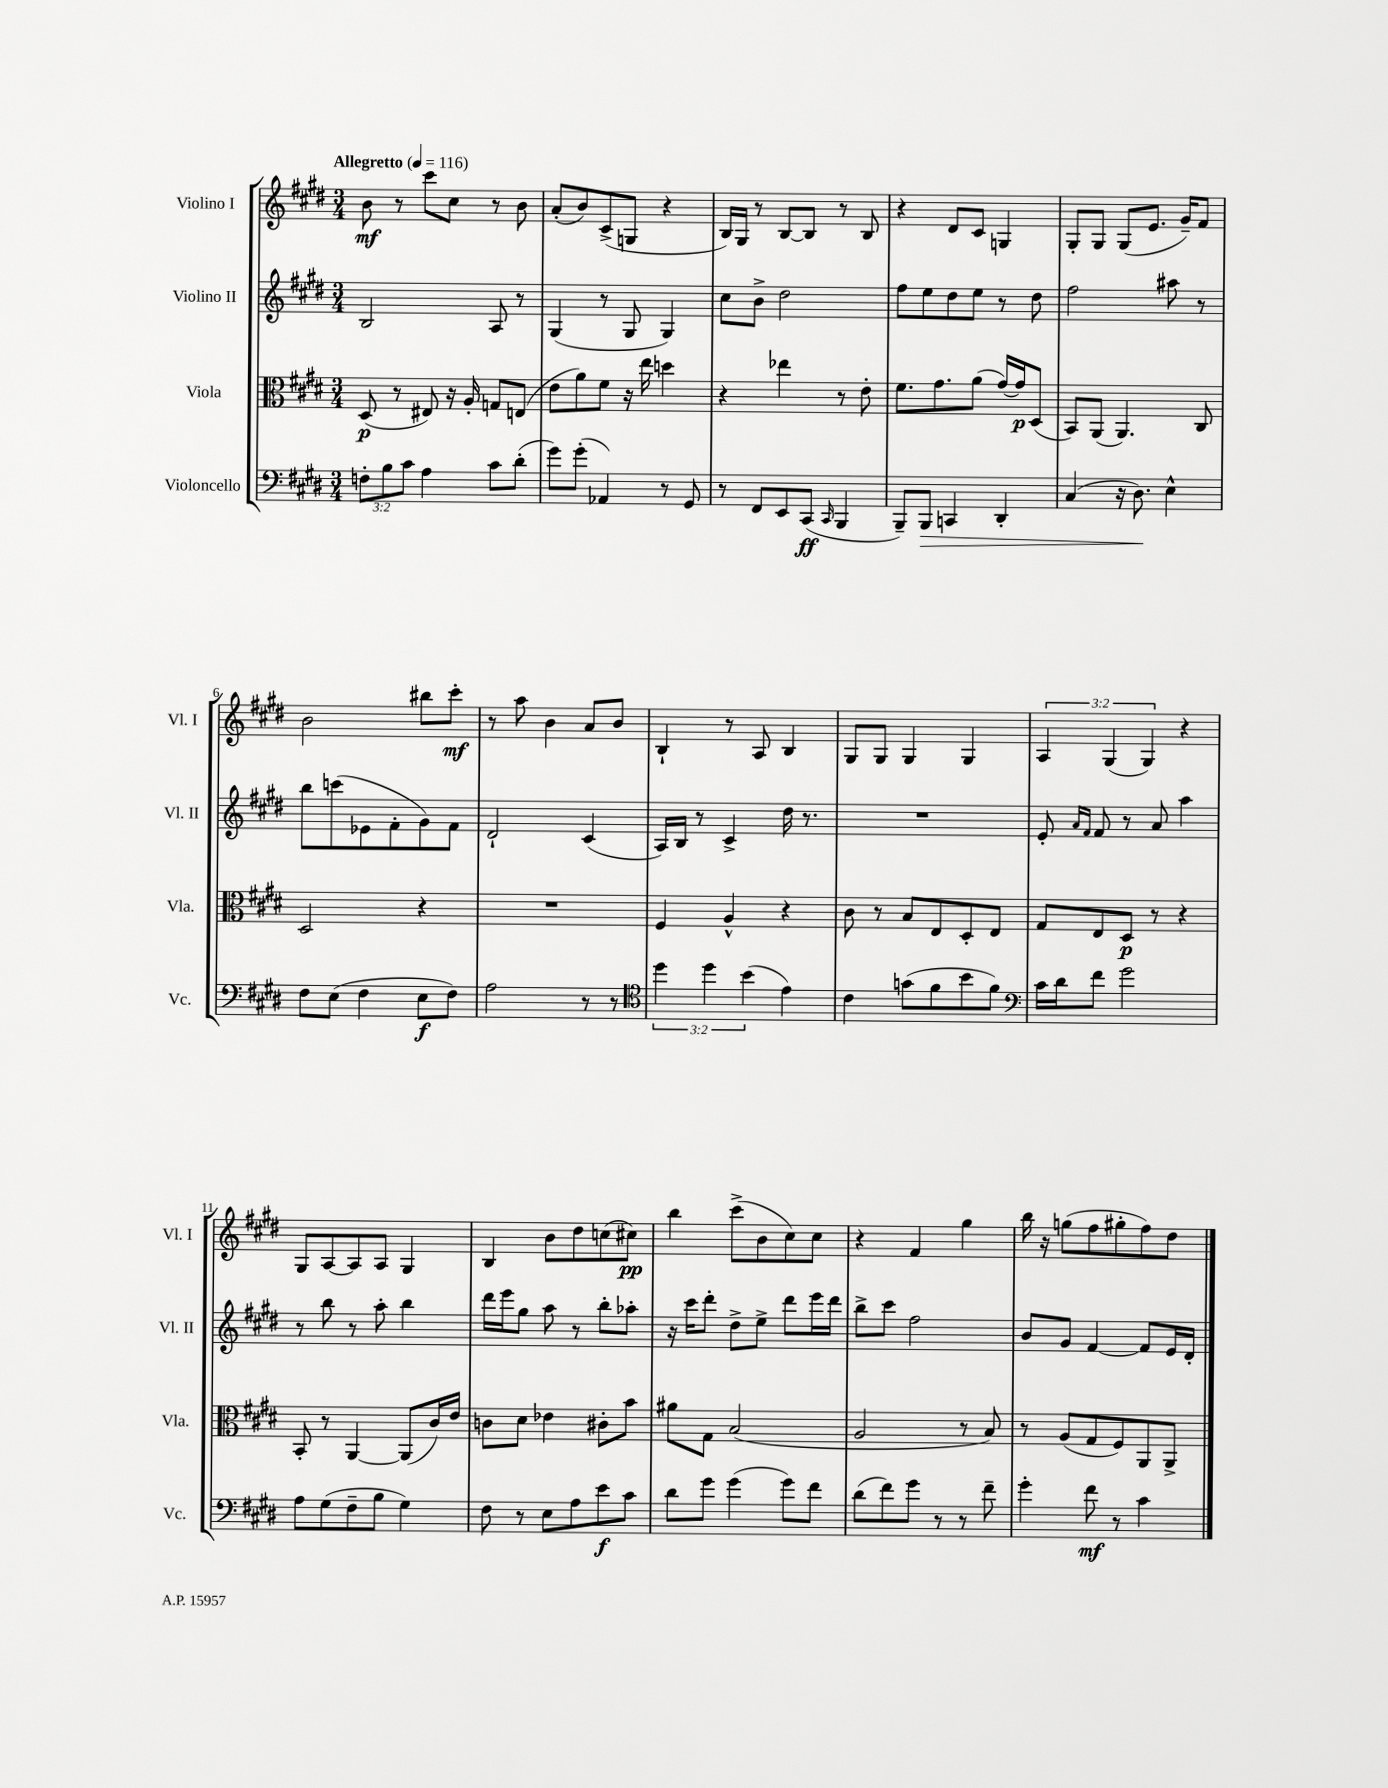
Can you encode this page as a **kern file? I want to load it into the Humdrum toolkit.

**kern	**dynam	**kern	**dynam	**kern	**kern	**dynam
*part4	*part4	*part3	*part3	*part2	*part1	*part1
*staff4	*staff4	*staff3	*staff3	*staff2	*staff1	*staff1
*I"Violoncello	*	*I"Viola	*	*I"Violino II	*I"Violino I	*
*I'Vc.	*	*I'Vla.	*	*I'Vl. II	*I'Vl. I	*
*clefF4	*	*clefC3	*	*clefG2	*clefG2	*
*k[f#c#g#d#]	*	*k[f#c#g#d#]	*	*k[f#c#g#d#]	*k[f#c#g#d#]	*
*M3/4	*	*M3/4	*	*M3/4	*M3/4	*
*MM116	*	*MM116	*	*MM116	*MM116	*
=1	=1	=1	=1	=1	=1	=1
!	!	!	!	!	!LO:TX:a:B:t=Allegretto	!
12Fn'\L	.	(8D#/	p	2B/	8b\	mf
12B\	.	.	.	.	.	.
.	.	8r	.	.	8r	.
12c#\J	.	.	.	.	.	.
4A\	.	8E#X/)	.	.	8ccc#\L	.
.	.	16r	.	.	8cc#\J	.
.	.	16A'/	.	.	.	.
8c#\L	.	8Gn/L	.	8A/	8r	.
(8d#'\J	.	(8En/J	.	8r	8b\	.
=2	=2	=2	=2	=2	=2	=2
8g#\L)	.	8e\L	.	(4G#/	(8a'/L	.
(8g#'\J	.	8a\)	.	.	8b/)	.
4AA-X/)	.	8f#\J	.	8r	(8c#^/	.
.	.	16r	.	8G#/	8Gn/J	.
.	.	16ee\	.	.	.	.
8r	.	4ddn\	.	4G#/)	4r	.
8GG#/	.	.	.	.	.	.
=3	=3	=3	=3	=3	=3	=3
8r	.	4r	.	8cc#\L	16B/LL)	.
.	.	.	.	.	16G#/JJ	.
8FF#/L	.	.	.	8b^\J	8r	.
8EE/	.	4ee-X\	.	2dd#\	[8B/L	.
(8CC#/J	ff	.	.	.	8B/J]	.
16qqCC#/	.	.	.	.	.	.
4BBB/	.	8r	.	.	8r	.
.	.	8e'\	.	.	8B/	.
=4	=4	=4	=4	=4	=4	=4
8BBB~/L)	.	8.f#\L	.	8ff#\L	4r	.
!	!LO:HP:b	!	!	!	!	!
8BBB/J	>	.	.	8ee\	.	.
.	.	8.g#\	.	.	.	.
4CCn/	.	.	.	8dd#\	8d#/L	.
.	.	(8a\J	.	8ee\J	8c#/J	.
4DD#'/	.	[16g#/LL)	.	8r	4Gn/	.
.	.	16g#/J]	p	.	.	.
.	.	(8D#/J	.	8dd#\	.	.
=5	=5	=5	=5	=5	=5	=5
(4C#/	.	8BB/L)	.	2ff#\	8G#'/L	.
.	.	(8AA/J	.	.	8G#/J	.
16r	.	4.AA/)	.	.	(8G#/L	.
8.D#\)	.	.	.	.	.	.
.	.	.	.	.	8.e/J	.
4E^^\	]	.	.	8aa#X\	.	.
.	.	.	.	.	16g#~/KL)	.
.	.	8C#/	.	8r	8f#/J	.
!!LO:LB:g=z
=6	=6	=6	=6	=6	=6	=6
8F#\L	.	2D#/	.	8bb\L	2b\	.
(8E\J	.	.	.	(8cccn\	.	.
4F#\	.	.	.	8e-X\	.	.
.	.	.	.	8f#'\	.	.
8E\L	f	4r	.	8g#\)	8bb#X\L	.
8F#\J)	.	.	.	8f#\J	8ccc#'\J	mf
=7	=7	=7	=7	=7	=7	=7
2A\	.	2.r	.	2d#`/	8r	.
.	.	.	.	.	8aa\	.
.	.	.	.	.	4b\	.
8r	.	.	.	(4c#/	8a/L	.
8r	.	.	.	.	8b/J	.
=8	=8	=8	=8	=8	=8	=8
*clefC4	*	*	*	*	*	*
6dd#\	.	4F#/	.	16A/LL)	4B`/	.
.	.	.	.	16B/JJ	.	.
.	.	.	.	8r	.	.
6dd#\	.	.	.	.	.	.
.	.	4A^^/	.	4c#^/	8r	.
(6b\	.	.	.	.	.	.
.	.	.	.	.	8A/	.
4e\)	.	4r	.	16dd#\	4B/	.
.	.	.	.	8.r	.	.
=9	=9	=9	=9	=9	=9	=9
4c#\	.	8c#\	.	2.r	8G#/L	.
.	.	8r	.	.	8G#/J	.
(8gn\L	.	8B/L	.	.	4G#/	.
8f#\	.	8E/	.	.	.	.
8b\	.	8D#'/	.	.	4G#/	.
8f#\J)	.	8E/J	.	.	.	.
=10	=10	=10	=10	=10	=10	=10
*clefF4	*	*	*	*	*	*
16c#\LL	.	8G#/L	.	8e'/	6A/	.
16d#\J	.	.	.	.	.	.
.	.	.	.	16qqa/LL	.	.
.	.	.	.	16qqf#/JJ	.	.
8f#\J	.	8E/	.	8f#/	.	.
.	.	.	.	.	(6G#/	.
2g#\	.	8D#/J	p	8r	.	.
.	.	.	.	.	6G#/)	.
.	.	8r	.	8a/	.	.
.	.	4r	.	4aa\	4r	.
!!LO:LB:g=z
=11	=11	=11	=11	=11	=11	=11
8A\L	.	8BB'/	.	8r	8G#/L	.
(8G#\	.	8r	.	8bb\	[8A/	.
8F#~\	.	[4AA/	.	8r	8A/]	.
8B\J	.	.	.	8aa'\	8A/J	.
4G#\)	.	(8AA/L]	.	4bb\	4G#/	.
.	.	16c#/L)	.	.	.	.
.	.	16e/JJ	.	.	.	.
=12	=12	=12	=12	=12	=12	=12
8F#\	.	8cn\L	.	16ddd#\LL	4B/	.
.	.	.	.	16eee\J	.	.
8r	.	8d#\J	.	8gg#\J	.	.
8E\L	.	4e-X\	.	8aa\	8b\L	.
8A\	.	.	.	8r	8dd#\	.
8e\	f	8c#X'\L	.	8bb'\L	(8ccn\	.
8c#\J	.	8b\J	.	8aa-X'\J	8cc#X\J)	pp
=13	=13	=13	=13	=13	=13	=13
8d#\L	.	8a#X\L	.	16r	4bb\	.
.	.	.	.	16ccc#\KL	.	.
8g#\J	.	8G#\J	.	8ddd#'\J	.	.
(4g#\	.	(2B/	.	8dd#^\L	(8ccc#^\L	.
.	.	.	.	8ee^\J	8b\	.
8g#\L)	.	.	.	8ddd#\L	8cc#\)	.
8f#\J	.	.	.	16eee\L	8cc#\J	.
.	.	.	.	16ddd#\JJ	.	.
=14	=14	=14	=14	=14	=14	=14
(8d#\L	.	2A/	.	8bb^\L	4r	.
8f#\)	.	.	.	8ccc#\J	.	.
8g#\J	.	.	.	2ff#\	4f#/	.
8r	.	.	.	.	.	.
8r	.	8r	.	.	4gg#\	.
8f#~\	.	8B/)	.	.	.	.
=15	=15	=15	=15	=15	=15	=15
4g#'\	.	8r	.	8b/L	16bb\	.
.	.	.	.	.	16r	.
.	.	(8A/L	.	8g#/J	(8ggn\L	.
8f#\	mf	8G#/	.	[4f#/	8ff#\	.
8r	.	8F#/)	.	.	8gg#X'\	.
4c#\	.	8AA/	.	8f#/L]	8ff#\)	.
.	.	8AA^/J	.	16e/L	8dd#\J	.
.	.	.	.	16d#'/JJ	.	.
==	==	==	==	==	==	==
*-	*-	*-	*-	*-	*-	*-
